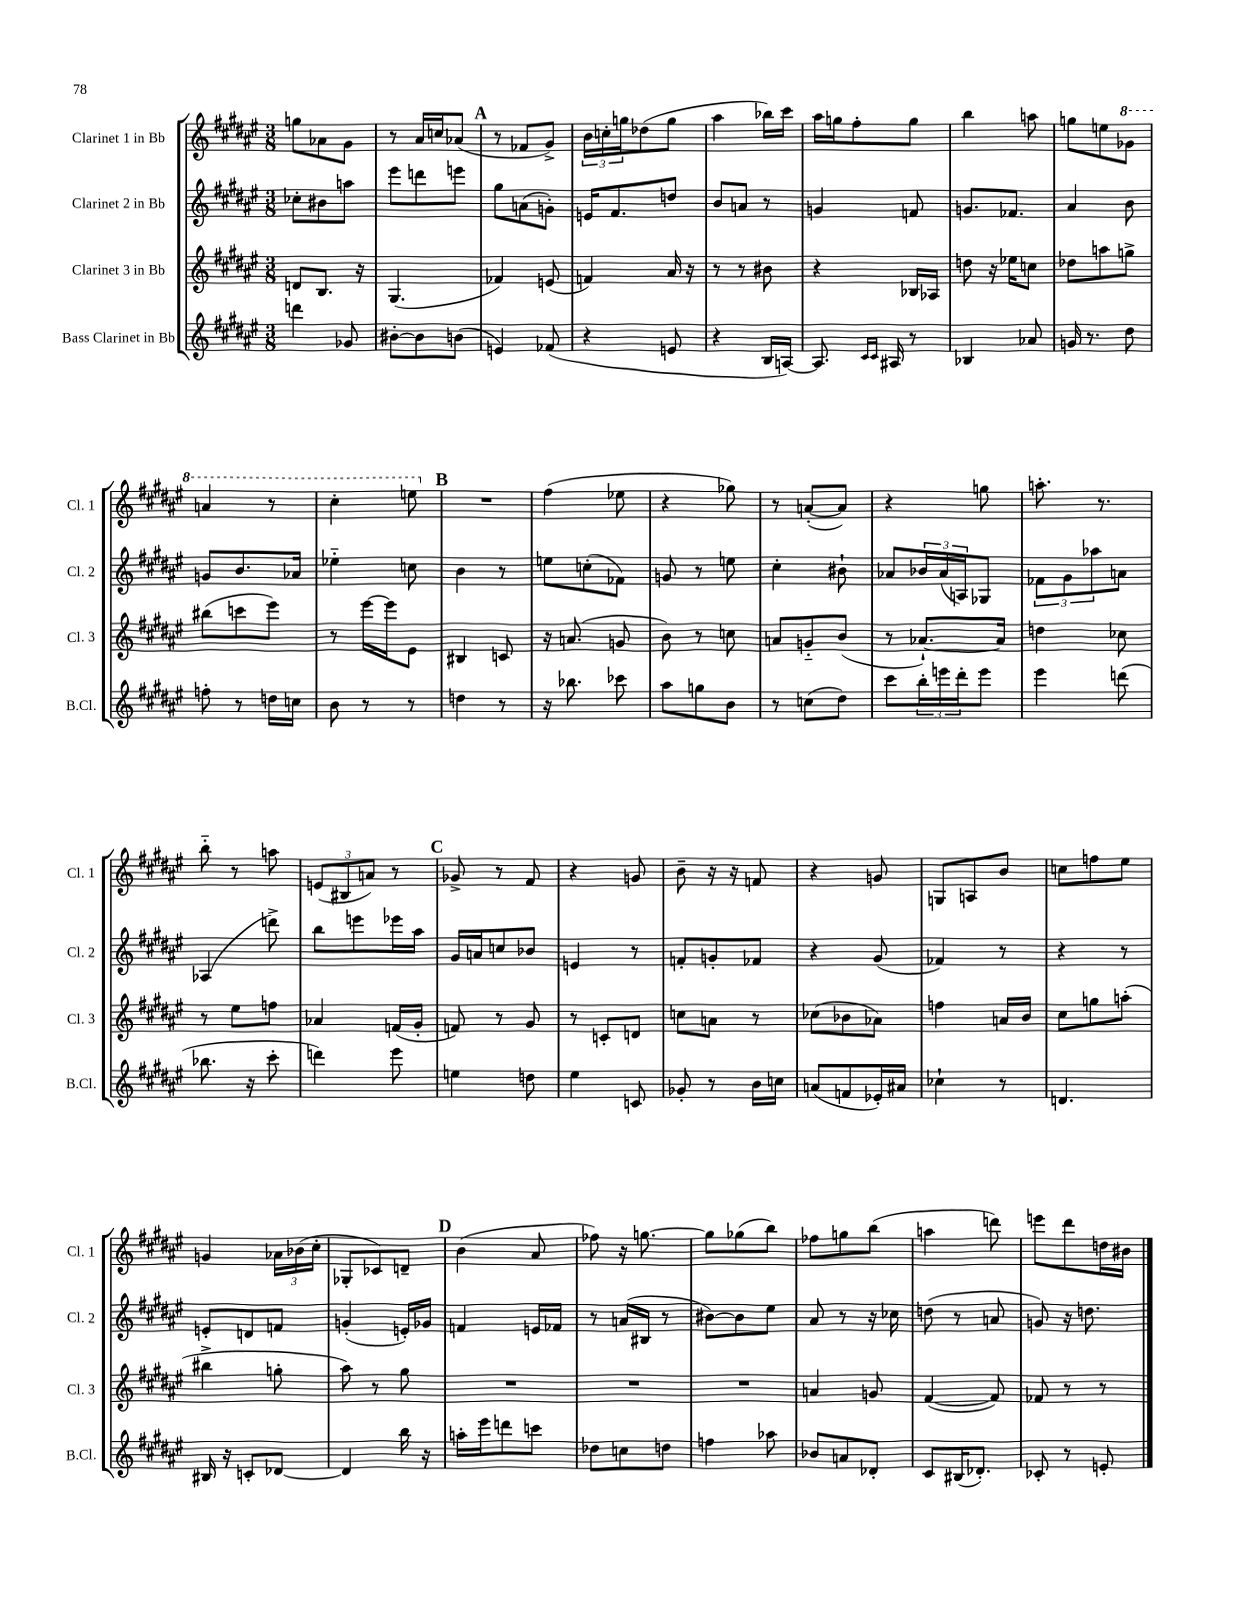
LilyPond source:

<<
\new StaffGroup <<
\new Staff = "s0" \with { instrumentName = "Clarinet 1 in Bb" shortInstrumentName = "Cl. 1" } {
    \clef treble \key fis \major \numericTimeSignature \time 3/8
    g''8 aes'8 gis'8 |
    r8 ais'16 c''16 aes'8( |
    \mark \markup { \bold "A" } r8 fes'8 gis'8->) |
    \tuplet 3/2 { b'16 c''16-. g''16 } des''8( g''8 |
    ais''4 bes''16) cis'''16 |
    ais''16 g''16 fis''8-. g''8 |
    b''4 a''8 |
    g''8 e''8 \ottava #1 ges''8 |
    a''4 r8 |
    cis'''4-. e'''8 \ottava #0 |
    \mark \markup { \bold "B" } R4. |
    fis''4( ees''8 |
    r4 ges''8) |
    r8 a'8~-.( a'8) |
    r4 g''8 |
    a''8.-. r8. |
    b''8-_ r8 a''8 |
    \tuplet 3/2 { e'8( bis8 a'8) } r8 |
    \mark \markup { \bold "C" } ges'8-> r8 fis'8 |
    r4 g'8 |
    b'8-- r16 r16 f'8 |
    r4 g'8 |
    g8 a8 b'8 |
    c''8 f''8 eis''8 |
    g'4 \tuplet 3/2 { aes'16 bes'16( cis''16-. } |
    ges8-. ces'8) d'8-- |
    \mark \markup { \bold "D" } b'4( ais'8 |
    fes''8) r16 g''8.~ |
    g''8 ges''8( b''8) |
    fes''8 g''8 b''8( |
    a''4 d'''8) |
    e'''8 dis'''8 d''16 bis'16 \bar "|." |
}
\new Staff = "s1" \with { instrumentName = "Clarinet 2 in Bb" shortInstrumentName = "Cl. 2" } {
    \clef treble \key fis \major \numericTimeSignature \time 3/8
    ces''8-. bis'8 a''8 |
    eis'''8 d'''8 e'''8 |
    \mark \markup { \bold "A" } gis''8 a'8( g'8-.) |
    e'16 fis'8. d''8 |
    b'8 a'8 r8 |
    g'4 f'8 |
    g'8. fes'8. |
    ais'4 b'8 |
    g'8 b'8. aes'16 |
    ees''4-_ c''8 |
    \mark \markup { \bold "B" } b'4 r8 |
    e''8 c''8-.( fes'8) |
    g'8 r8 e''8 |
    cis''4-. bis'8-! |
    aes'8 \tuplet 3/2 { bes'16 aes'16( a16) } ges8 |
    \tuplet 3/2 { fes'8 gis'8 aes''8 } a'8 |
    aes4( d'''8->) |
    b''8 e'''8 ees'''16 ais''16 |
    \mark \markup { \bold "C" } gis'16 a'16 c''8 bes'8 |
    e'4 r8 |
    f'8-. g'8-. fes'8 |
    r4 gis'8( |
    fes'4) r8 |
    r4 r8 |
    e'8-. d'8 f'8 |
    g'4-.( e'16-.) ges'16 |
    \mark \markup { \bold "D" } f'4 e'16 fes'16 |
    r8 a'16( bis16 r8 |
    bis'8~) bis'8 eis''8 |
    ais'8 r8 r16 ces''16 |
    d''8( r8 a'8 |
    g'8) r16 d''8. \bar "|." |
}
\new Staff = "s2" \with { instrumentName = "Clarinet 3 in Bb" shortInstrumentName = "Cl. 3" } {
    \clef treble \key fis \major \numericTimeSignature \time 3/8
    d'8 b8. r16 |
    gis4.( |
    \mark \markup { \bold "A" } fes'4) e'8( |
    f'4) ais'16 r16 |
    r8 r8 bis'8 |
    r4 bes16 aes16 |
    d''8 r16 ees''16 c''8 |
    des''8 a''8 g''8-> |
    bis''8( c'''8 eis'''8) |
    r8 eis'''16~ eis'''16 eis'8 |
    \mark \markup { \bold "B" } bis4 c'8 |
    r16 a'8.( g'8 |
    b'8) r8 c''8 |
    a'8 g'8-_ b'8( |
    r8 aes'8.~-!) aes'16 |
    d''4 ces''8 |
    r8 eis''8 f''8 |
    aes'4 f'16( gis'16-. |
    \mark \markup { \bold "C" } f'8) r8 gis'8 |
    r8 c'8-. d'8 |
    c''8 a'8 r8 |
    ces''8( bes'8 aes'8) |
    f''4 a'16 b'16 |
    cis''8 g''8 a''8-.( |
    bis''4-> g''8-. |
    ais''8) r8 gis''8 |
    \mark \markup { \bold "D" } R4. |
    R4. |
    R4. |
    a'4 g'8 |
    fis'4~( fis'8) |
    fes'8 r8 r8 \bar "|." |
}
\new Staff = "s3" \with { instrumentName = "Bass Clarinet in Bb" shortInstrumentName = "B.Cl." } {
    \clef treble \key fis \major \numericTimeSignature \time 3/8
    d'''4 ges'8 |
    bis'8~-. bis'8 b'8( |
    \mark \markup { \bold "A" } e'4) fes'8( |
    r4 e'8 |
    r4 b16 a16~) |
    a8. \grace { cis'16 cis'16 } ais16 r8 |
    bes4 aes'8 |
    g'16 r8. dis''8 |
    f''8-. r8 d''16 c''16 |
    b'8 r8 r8 |
    \mark \markup { \bold "B" } d''4 r8 |
    r16 bes''8. ces'''8 |
    ais''8 g''8 b'8 |
    r8 c''8( dis''8) |
    cis'''8 \tuplet 3/2 { b''16-. e'''16 dis'''16-. } e'''8 |
    eis'''4 d'''8( |
    bes''8. r16 cis'''8-. |
    d'''4) eis'''8 |
    \mark \markup { \bold "C" } e''4 d''8 |
    eis''4 c'8 |
    ges'8-. r8 b'16 c''16 |
    a'8( f'8 ees'16-.) ais'16 |
    ces''4-! r8 |
    d'4. |
    bis16 r16 c'8-. des'8~ |
    des'4 b''16 r16 |
    \mark \markup { \bold "D" } a''16-. eis'''16 d'''8 c'''8 |
    des''8 c''8 d''8 |
    f''4 aes''8 |
    bes'8 a'8 des'8-. |
    cis'8 bis16( des'8.-.) |
    ces'8-. r8 e'8-. \bar "|." |
}
>>
>>
\layout { \context { \Score \remove "Bar_number_engraver" } }
